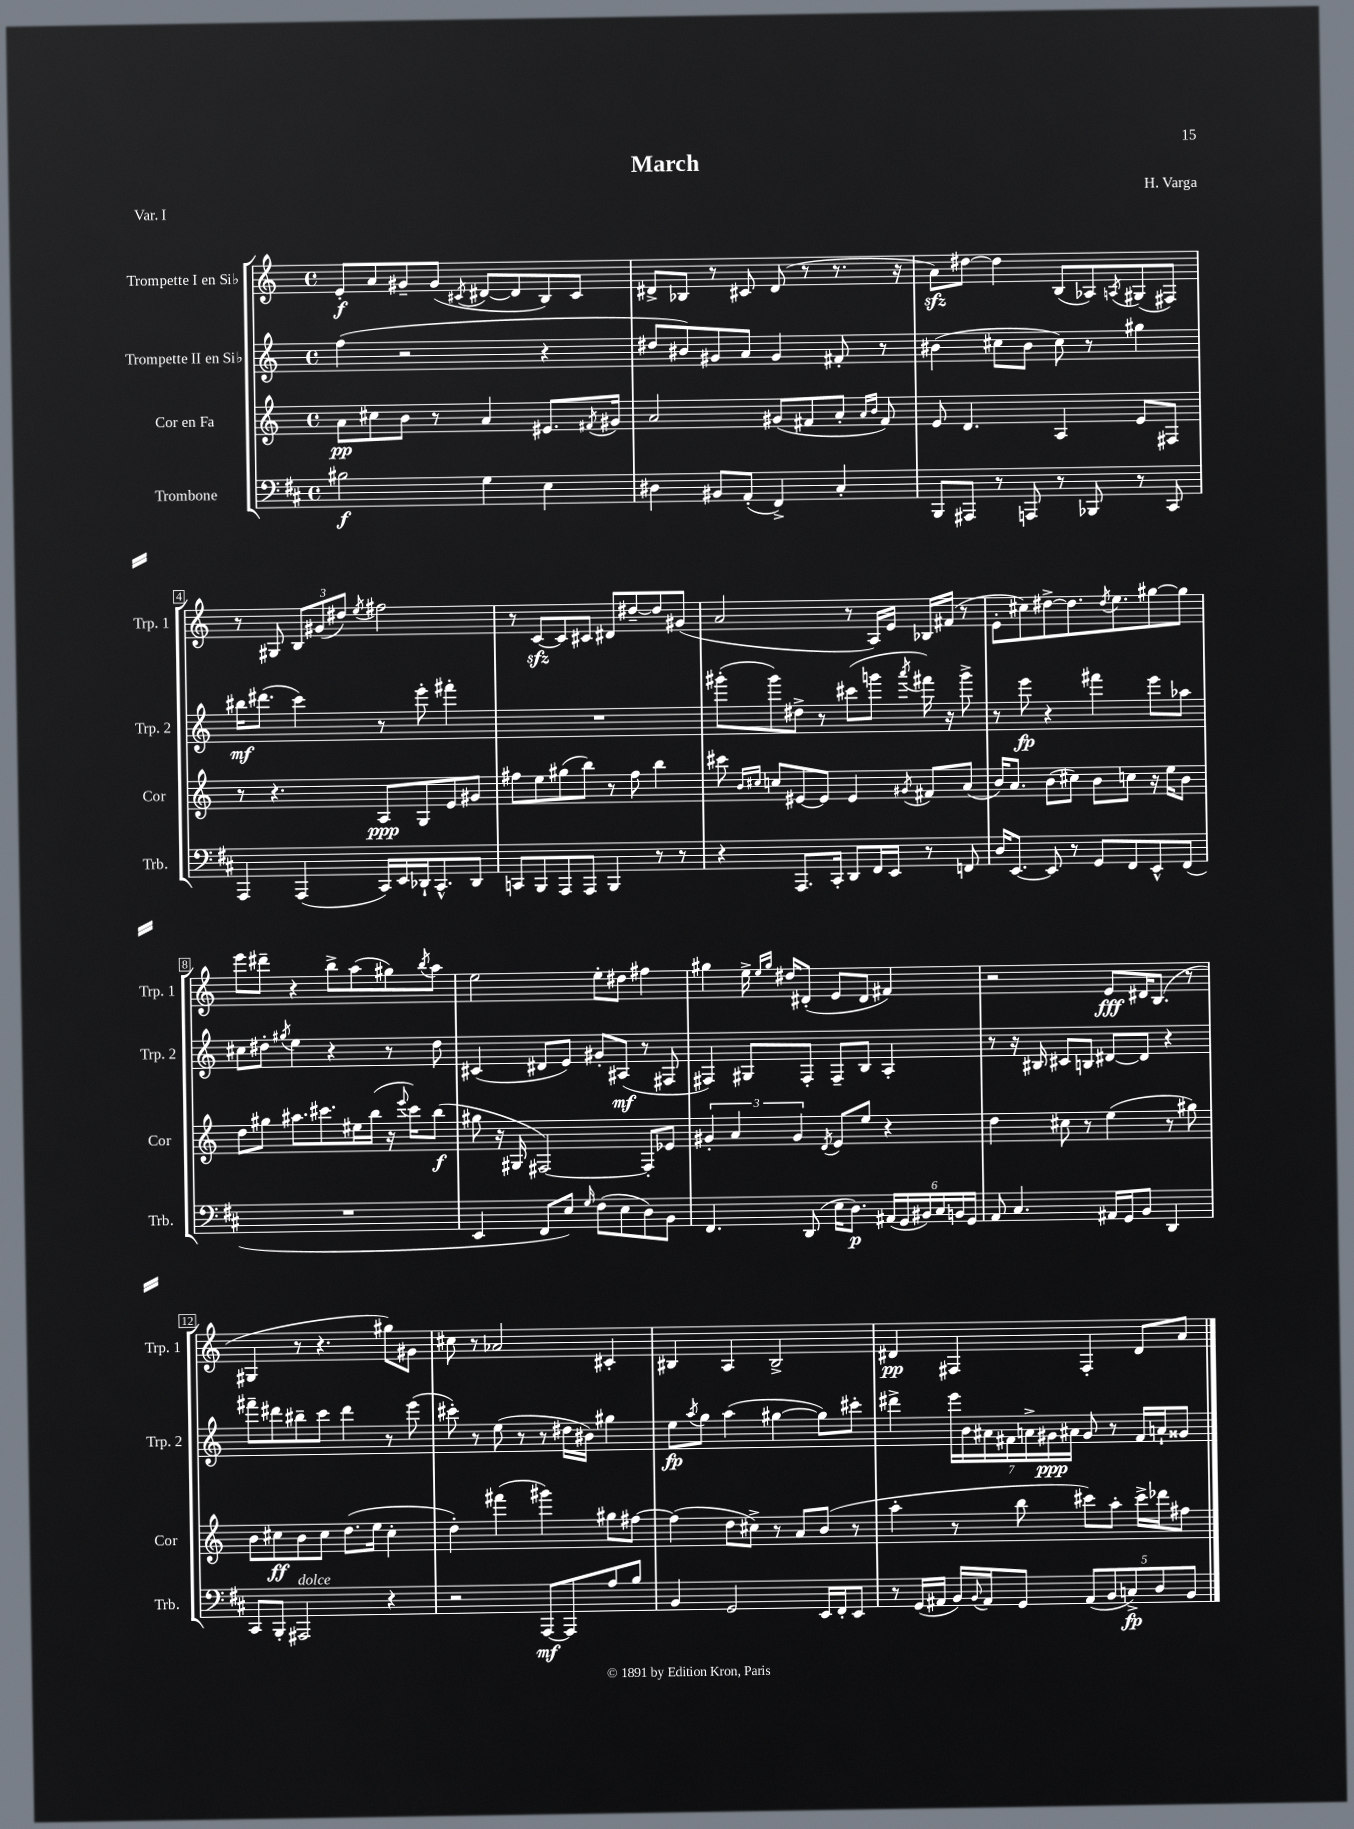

**kern	**dynam	**kern	**dynam	**kern	**dynam	**kern	**dynam
*part4	*part4	*part3	*part3	*part2	*part2	*part1	*part1
*staff4	*staff4	*staff3	*staff3	*staff2	*staff2	*staff1	*staff1
*I"Trombone	*	*I"Cor en Fa	*	*I"Trompette II en Si♭	*	*I"Trompette I en Si♭	*
*I'Trb.	*	*I'Cor	*	*I'Trp. 2	*	*I'Trp. 1	*
*clefF4	*	*clefG2	*	*clefG2	*	*clefG2	*
*k[f#c#]	*	*k[]	*	*k[]	*	*k[]	*
*M4/4	*	*M4/4	*	*M4/4	*	*M4/4	*
*met(c)	*	*met(c)	*	*met(c)	*	*met(c)	*
=1	=1	=1	=1	=1	=1	=1	=1
2B#X\	f	8a\L	pp	(4ff\	.	8e'/L	f
.	.	8cc#X\	.	.	.	8a/	.
.	.	8b\J	.	2r	.	8g#X~/	.
.	.	8r	.	.	.	(8g#/J	.
.	.	.	.	.	.	8qc#X/	.
4G\	.	4a/	.	.	.	[8d#X/L	.
.	.	.	.	.	.	8d#/]	.
4E\	.	8.e#X/L	.	4r	.	8B/)	.
.	.	.	.	.	.	8c#/J	.
.	.	8qf#X/	.	.	.	.	.
.	.	16g#X/Jk	.	.	.	.	.
=2	=2	=2	=2	=2	=2	=2	=2
4D#X\	.	2a/	.	8dd#X/L	.	8d#X^/L	.
.	.	.	.	8b#X/)	.	8B-X/J	.
8BB#X/L	.	.	.	8g#X/	.	8r	.
(8AA'/J	.	.	.	8a/J	.	8c#X/	.
4FF#^/)	.	(8g#X/L	.	4g#/	.	(8d#/	.
.	.	8f#X/	.	.	.	8r	.
4C#'/	.	8a'/J	.	8f#X'/	.	8.r	.
.	.	16qqa/LL	.	.	.	.	.
.	.	16qqb/JJ	.	.	.	.	.
.	.	8f#/)	.	8r	.	.	.
.	.	.	.	.	.	16r	.
=3	=3	=3	=3	=3	=3	=3	=3
8BBB/L	.	8e/	.	(4b#X\	.	8azz\L)	.
8AAA#X/J	.	4.d/	.	.	.	[8dd#X\J	.
8r	.	.	.	8cc#X\L	.	4dd#\]	.
8AAAn/	.	.	.	8b#\J	.	.	.
8r	.	4A/	.	8cc#\)	.	(8B/L	.
8BBB-X/	.	.	.	8r	.	8A-X/)	.
.	.	.	.	.	.	8qAn/	.
8r	.	8e/L	.	4gg#X\	.	(8G#X/	.
8CC#/	.	8F#X/J	.	.	.	8F#X/J)	.
!!LO:LB:g=z
=4	=4	=4	=4	=4	=4	=4	=4
4AAA/	.	8r	.	16bb#X\KL	mf	8r	.
.	.	.	.	(8.ddd#X\J	.	.	.
.	.	4.r	.	.	.	8G#X/	.
(4AAA/	.	.	.	4ccc\)	.	12B/L	.
.	.	.	.	.	.	(12g#X/	.
.	.	.	.	.	.	12dd#X/J)	.
.	.	.	.	.	.	8qee/	.
16CC#/LL)	.	8A/L	ppp	8r	.	2ff#X\	.
16EE/	.	.	.	.	.	.	.
16DD-X`/J	.	8G/	.	8eee'\	.	.	.
8.CC#^^/	.	.	.	.	.	.	.
.	.	8e/	.	4fff#X'\	.	.	.
8DD-/J	.	8g#X/J	.	.	.	.	.
=5	=5	=5	=5	=5	=5	=5	=5
8CCn/L	.	8ff#X\L	.	1r	.	8r	.
8BBB/	.	8ee\	.	.	.	[8czz/L	.
8AAA/	.	(8gg#X\	.	.	.	8c/]	.
8AAA/J	.	8bb\J)	.	.	.	8c#X/J	.
4BBB/	.	8r	.	.	.	8d#X/L	.
.	.	8ff#\	.	.	.	[8dd#X~/	.
8r	.	4bb\	.	.	.	8dd#/]	.
8r	.	.	.	.	.	(8g#X/J	.
=6	=6	=6	=6	=6	=6	=6	=6
4r	.	8ccc#X\	.	(8ggg#X'\L	.	2a/	.
.	.	16qqb/LL	.	.	.	.	.
.	.	16qqcc#X/JJ	.	.	.	.	.
.	.	8ccn/L	.	8ggg#\)	.	.	.
8.AAA/L	.	[8e#X/	.	8dd#X^\J	.	.	.
.	.	8e#/J]	.	8r	.	.	.
16CC#'/Jk	.	.	.	.	.	.	.
8DD/L	.	4e#/	.	(8ccc#X\L	.	8r	.
16FF#/L	.	.	.	8gggn\J	.	16A/LL)	.
16EE/JJ	.	.	.	.	.	16e/JJ	.
.	.	8qg#X/	.	8qaaa/	.	.	.
8r	.	8f#X/L	.	16fff#X\)	.	16B-X/LL	.
.	.	.	.	16r	.	(16f#X/JJ	.
8FFn/	.	(8a/J	.	8ggg^\	.	8r	.
=7	=7	=7	=7	=7	=7	=7	=7
16D/KL	.	16b/KL)	.	8r	.	8e'\L	.
[8.EE/J	.	8.a/J	.	.	.	.	.
.	.	.	.	8eee\	fp	8cc#X\)	.
8EE/]	.	(8b\L	.	4r	.	[8dd#X^\	.
8r	.	8cc#X\J)	.	.	.	8.dd#\]	.
8GG/L	.	8b\L	.	4fff#X\	.	.	.
.	.	.	.	.	.	8qdd#/	.
.	.	.	.	.	.	8.ee\	.
8FF#/	.	8ccn\J	.	.	.	.	.
8EE^^/	.	16r	.	8eee\L	.	[8gg#X\	.
.	.	16ee\KL	.	.	.	.	.
(8FF#/J	.	8b\J	.	8aa-X\J	.	8gg#\J]	.
!!LO:LB:g=z
=8	=8	=8	=8	=8	=8	=8	=8
1r	.	8dd\L	.	8cc#X\L	.	8eee\L	.
.	.	8gg#X\J	.	8dd#X'\J	.	8ddd#X~\J	.
.	.	.	.	8qgg#X/	.	.	.
.	.	8.aa#X\L	.	4ee\	.	4r	.
.	.	8.ccc#X\	.	.	.	.	.
.	.	.	.	4r	.	8bb^\L	.
.	.	16ee#X\L	.	.	.	(8aa\	.
.	.	(16bb\JJ	.	.	.	.	.
.	.	16r	.	8r	.	8gg#X\)	.
.	.	8qqeee/	.	.	.	.	.
.	.	16ccc#\KL)	.	.	.	.	.
.	.	.	.	.	.	8qbb/	.
.	.	(8bb\J	f	8dd#\	.	8aa\J	.
=9	=9	=9	=9	=9	=9	=9	=9
4EE/	.	8gg#X\	.	(4c#X/	.	2ee\	.
.	.	16r	.	.	.	.	.
.	.	16G#X/	.	.	.	.	.
8FF#/L	.	[2F#X/)	.	8d#X/L	.	.	.
8E/J)	.	.	.	8e/J)	.	.	.
16qqG/	.	.	.	.	.	.	.
(8F#\L	.	.	.	8g#X'/L	.	8ee'\L	.
8E\	.	.	.	(8A#X/J	mf	8dd#X\J	.
8D\)	.	8F#'/L]	.	8r	.	4ff#X\	.
8BB\J	.	8e-X/J	.	8F#X/	.	.	.
=10	=10	=10	=10	=10	=10	=10	=10
4.FF#/	.	6g#X'/	.	4F#X/)	.	4gg#X\	.
.	.	6a/	.	.	.	.	.
.	.	.	.	8G#X/L	.	16ee^\	.
.	.	.	.	.	.	16qqee/LL	.
.	.	.	.	.	.	16qqgg#/JJ	.
.	.	.	.	.	.	16dd#X/KL	.
.	.	6g#/	.	.	.	.	.
(8DD/	.	.	.	8F#'/J	.	(8d#X'/J	.
.	.	8qd/	.	.	.	.	.
16E\KL	.	8e/L	.	8F#~/L	.	8e/L	.
8.D\J)	p	.	.	.	.	.	.
.	.	8ee/J	.	8B/J	.	8d#/J	.
(24AA#X/LL	.	4r	.	4A'/	.	4f#X/)	.
24GG/	.	.	.	.	.	.	.
24BB#X/)	.	.	.	.	.	.	.
24C#/	.	.	.	.	.	.	.
24BBn/	.	.	.	.	.	.	.
24GG/JJ	.	.	.	.	.	.	.
=11	=11	=11	=11	=11	=11	=11	=11
8AA/	.	4dd\	.	8r	.	2r	.
4.C#/	.	.	.	16r	.	.	.
.	.	.	.	16B#X/	.	.	.
.	.	8cc#X\	.	8c#X/L	.	.	.
.	.	8r	.	8Bn/J	.	.	.
16AA#X/LL	.	(4ee\	.	[8d#X/L	.	8e/L	fff
16GG/J	.	.	.	.	.	.	.
8BB/J	.	.	.	8d#/J]	.	16d#X/K	.
.	.	.	.	.	.	(8.B/J	.
4DD/	.	8r	.	4r	.	.	.
.	.	8gg#X\)	.	.	.	8r	.
!!LO:LB:g=z
=12	=12	=12	=12	=12	=12	=12	=12
8CC#/L	.	8b\L	.	8fff#X~\L	.	4G#X/	.
8BBB'/J	.	8cc#X\	ff	8ddd#X\	.	.	.
!LO:TX:a:i:t=dolce	!	!	!	!	!	!	!
2AAA#X/	.	8b\	.	8bb#X~\	.	8r	.
.	.	8cc#\J	.	8ccc\J	.	4.r	.
.	.	(8.dd\L	.	4ddd#\	.	.	.
.	.	16ee\Jk	.	.	.	.	.
4r	.	4cc#'\	.	8r	.	8gg#X\L)	.
.	.	.	.	(8eee\	.	8g#X\J	.
=13	=13	=13	=13	=13	=13	=13	=13
2r	.	4dd'\)	.	8ccc#X'\)	.	8cc#X\	.
.	.	.	.	8r	.	8r	.
.	.	(4fff#X\	.	(8ee\	.	2a-X/	.
.	.	.	.	8r	.	.	.
[8AAA/L	mf	4ggg#X\)	.	8r	.	.	.
8AAA/]	.	.	.	16dd#X\LL	.	.	.
.	.	.	.	16b#X\JJ)	.	.	.
8A/	.	8gg#X\L	.	4gg#X\	.	4c#X'/	.
8B/J	.	[8ff#X\J	.	.	.	.	.
=14	=14	=14	=14	=14	=14	=14	=14
4BB/	.	(4ff#\]	.	8ee\L	fp	4B#X/	.
.	.	.	.	8qaa/	.	.	.
.	.	.	.	8gg\J	.	.	.
2GG/	.	8dd\L	.	(4aa\	.	4A/	.
.	.	8cc#X^\J)	.	.	.	.	.
.	.	8r	.	[4gg#X\	.	2B#^/	.
.	.	8a/L	.	.	.	.	.
16EE/LL	.	(8b/J	.	8gg#\L])	.	.	.
16FF#'/J	.	.	.	.	.	.	.
8EE/J	.	8r	.	8ccc#X'\J	.	.	.
=15	=15	=15	=15	=15	=15	=15	=15
8r	.	4aa'\	.	4ddd#X^\	.	4d#X/	pp
(16GG/LL	.	.	.	.	.	.	.
16AA#X/JJ	.	.	.	.	.	.	.
16BB/LL)	.	8r	.	28eee\LL	.	4F#X/	.
.	.	.	.	28b\	.	.	.
8qqBB/	.	.	.	.	.	.	.
16AA#/J	.	.	.	.	.	.	.
.	.	.	.	28a#X\	.	.	.
.	.	.	.	28f#X\	.	.	.
8GG/J	.	8bb\	.	.	.	.	.
.	.	.	.	28an^\	.	.	.
.	.	.	.	28g#X\	ppp	.	.
.	.	.	.	28a#X\JJ	.	.	.
(10AA#/L	.	8ccc#X\L)	.	8g#/	.	4F#'/	.
10BB/	.	.	.	.	.	.	.
.	.	8aa'\J	.	8r	.	.	.
10Cn^/)	fp	.	.	.	.	.	.
.	.	16ccc#^\LL	.	16f#/LL	.	8d#/L	.
10D/	.	.	.	.	.	.	.
.	.	16ddd-X\J	.	16an`/J	.	.	.
.	.	8ff#X\J	.	8g##X/J	.	8a/J	.
10BB/J	.	.	.	.	.	.	.
==	==	==	==	==	==	==	==
*-	*-	*-	*-	*-	*-	*-	*-
